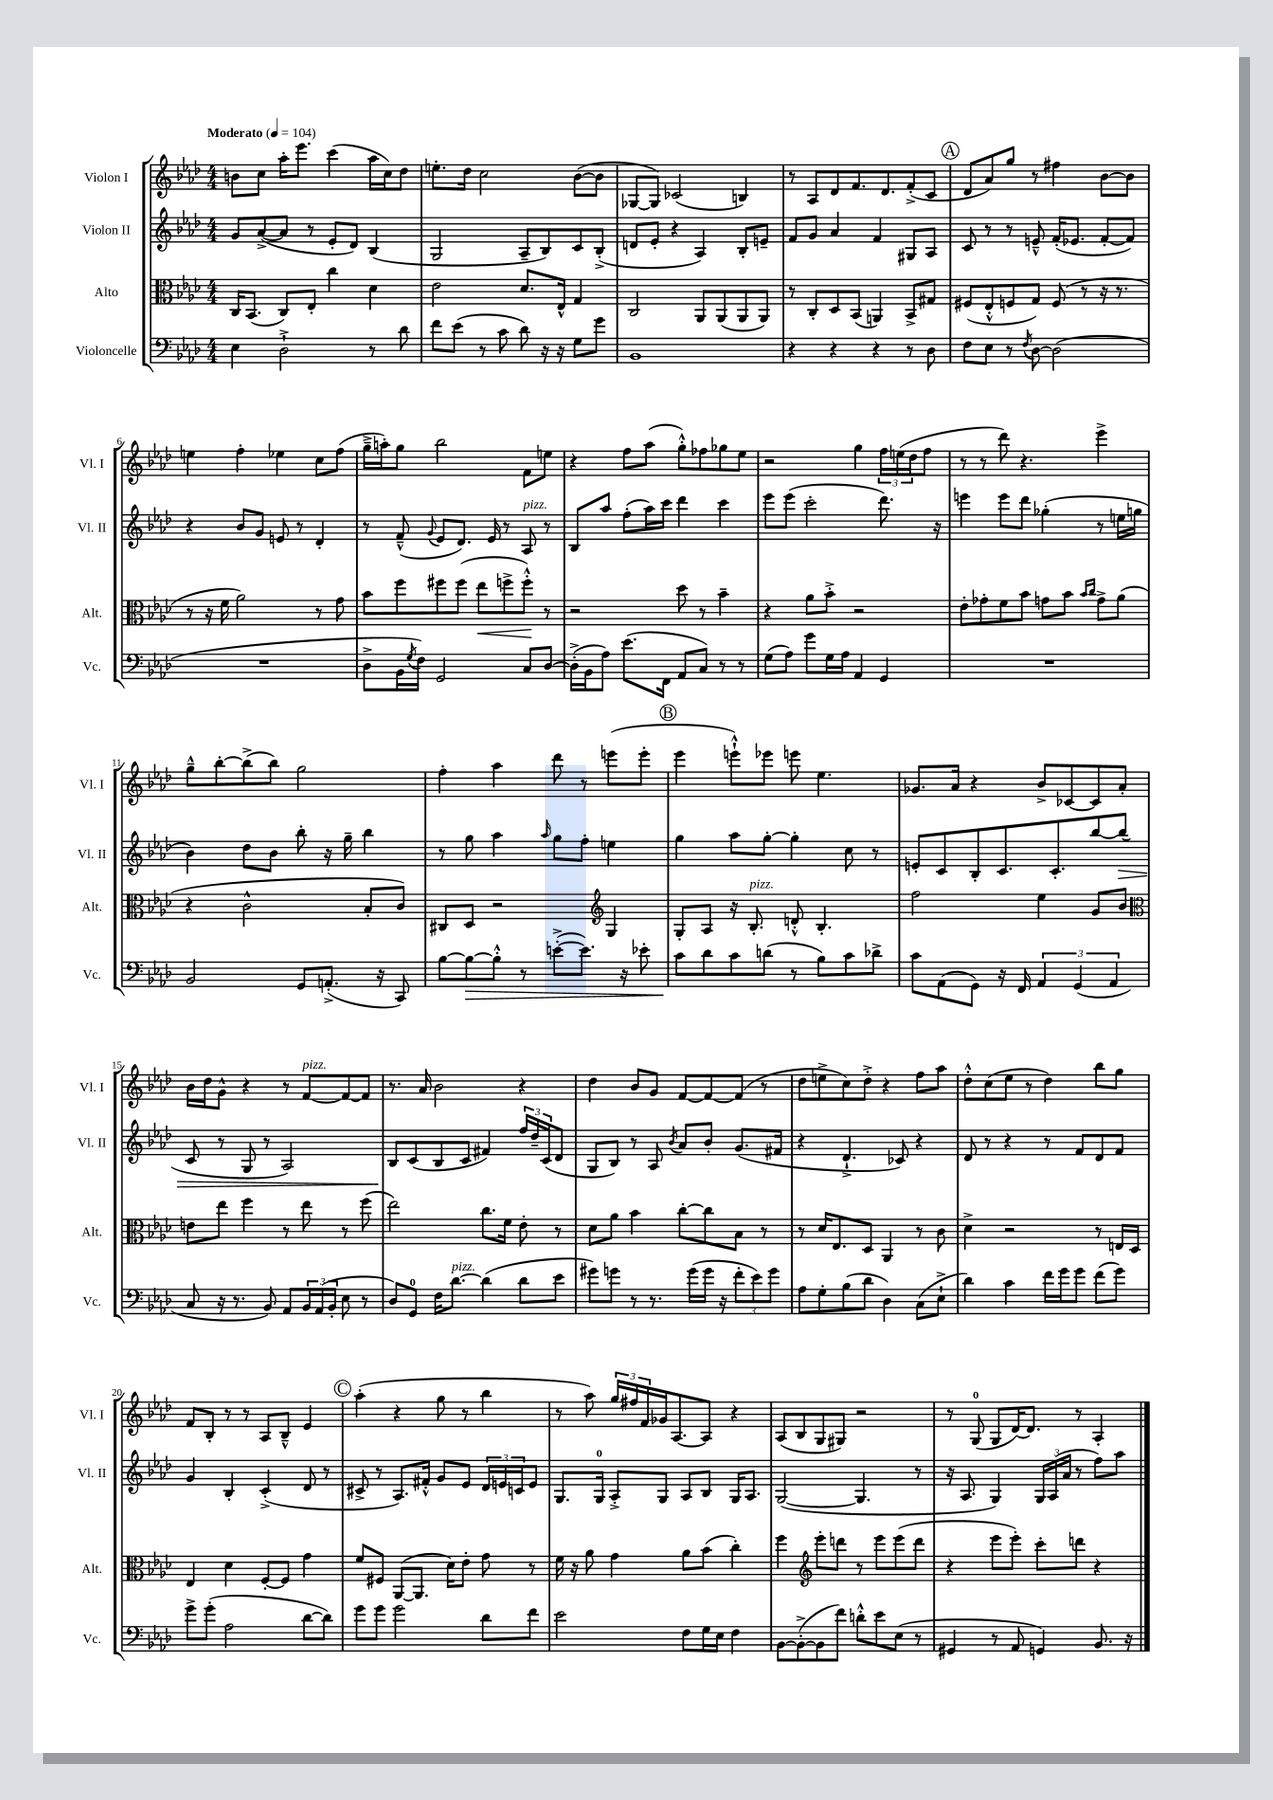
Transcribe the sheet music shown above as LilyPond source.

<<
\new StaffGroup <<
\new Staff = "s0" \with { instrumentName = "Violon I" shortInstrumentName = "Vl. I" } {
    \clef treble \key aes \major \numericTimeSignature \time 4/4 \tempo "Moderato" 4 = 104
    b'8 c''8 aes''16-. ees'''8. c'''4( aes''16 c''16) des''8 |
    e''8.-. des''16 c''2 bes'8~( bes'8 |
    ges8~ ges8) ces'2( b4) |
    r8 aes8 des'8 f'8. des'8. f'8-.->( c'8 |
    \mark \markup { \circle "A" } des'8 aes'8) g''8 r8 fis''4 bes'8~ bes'8 |
    e''4 f''4-. ees''4 c''8 f''8( |
    g''16---> a''16-.) g''8 bes''2 f'8 e''8 |
    r4 f''8 aes''8( g''8-.-^) fes''8 ges''8 ees''8 |
    r2 g''4 \tuplet 3/2 { f''16 e''16( des''16 } f''8 |
    r8 r8 des'''8) r4. ees'''4-> |
    g''8---^ bes''8~-. bes''8->( bes''8) g''2 |
    f''4-. aes''4 des'''8 r8 e'''8( e'''8-. |
    \mark \markup { \circle "B" } ees'''4 e'''8-!-^) ees'''8 e'''8 ees''4. |
    ges'8. aes'16 r4 bes'8-> ces'8~ ces'8 aes'8-. |
    bes'16 des''16 g'8-^ r4 r8 f'8~^\markup { \italic "pizz." } f'8~ f'8 |
    r8. aes'16 bes'2 r4 |
    des''4 bes'8 g'8 f'8~ f'8~ f'8( r8 |
    des''8 e''8-> c''8) des''8-.-> r4 f''8 aes''8 |
    des''8-.-^ c''8( ees''8 r8 des''4) bes''8 g''8 |
    f'8 bes8-. r8 r8 aes8 bes8---^ ees'4 |
    \mark \markup { \circle "C" } aes''4-.( r4 g''8 r8 bes''4 |
    r8 aes''8) \tuplet 3/2 { g''16 fis''16 f'16 } ges'16 aes8.~ aes8 r4 |
    aes8( bes8 g8 gis8) r2 |
    r8 g8-0( g8 des'16~) des'8. r8 aes4-. \bar "|." |
}
\new Staff = "s1" \with { instrumentName = "Violon II" shortInstrumentName = "Vl. II" } {
    \clef treble \key aes \major \numericTimeSignature \time 4/4
    g'8 aes'8~->( aes'8 r8 ees'8-. des'8) bes4( |
    g2 aes8-- bes8) c'8 bes8-.->( |
    d'8 ees'8-. r4 aes4) bes8-. e'8-- |
    f'8 g'8 aes'4 f'4 gis8 aes8 |
    \mark \markup { \circle "A" } c'8 r8 r8 e'8---^ f'16-.( ees'8. f'8~-. f'8) |
    r4 bes'8 g'8 e'8 r8 des'4-. |
    r8 f'8---^( \appoggiatura { g'8 } ees'8 des'8.) ees'16 r8 aes8^\markup { \italic "pizz." } r8 |
    bes8 aes''8 f''8-.( aes''16) c'''16 des'''4 c'''4 |
    ees'''8 ees'''8( c'''2-. des'''8.) r16 |
    e'''4 e'''8 des'''8 ges''4-.( r8 e''16 g''16 |
    bes'4) des''8 bes'8 bes''8-. r16 g''16-- bes''4 |
    r8 g''8 aes''4 \grace { aes''16 } g''8 f''8-. e''4 |
    \mark \markup { \circle "B" } g''4 aes''8 g''8~-. g''4-. c''8 r8 |
    e'8-. c'8 bes8-. c'8. c'8.-. bes''8~ bes''8\>( |
    c'8 r8 g8 r8 aes2) |
    bes8\! c'8( bes8 c'8 fis'4) \tuplet 3/2 { f''16 des''16-- c'16( } des'8 |
    g8 bes8) r8 aes8 \acciaccatura { bes'8 } aes'8 bes'8-. g'8.( fis'16 |
    r4 des'4.-!-> ces'8) r4 |
    des'8 r8 r4 r8 f'8 des'8 f'8 |
    g'4 bes4-. c'4-.->( des'8 r8 |
    \mark \markup { \circle "C" } cis'8-> r8 aes8.) fis'16-.-^ g'8 ees'8 \tuplet 3/2 { des'16 e'16 c'16 } e'8 |
    g8. g16-0 aes8-.-> g8 aes8 bes8 g16 aes8. |
    g2~( g4. r8 |
    r16 aes8. g4) \tuplet 3/2 { g16 aes16( aes'16 } r8 f''8) aes''8 \bar "|." |
}
\new Staff = "s2" \with { instrumentName = "Alto" shortInstrumentName = "Alt." } {
    \clef alto \key aes \major \numericTimeSignature \time 4/4
    c16 bes,8.( c8) ees8-. c''4 des'4 |
    ees'2 des'8. ees16-^ g4 |
    c2 aes,8 aes,8( aes,8 aes,8) |
    r8 c8-. des8 bes,8( a,4) bes,8-> gis8 |
    \mark \markup { \circle "A" } fis8( ees8-.-^ f8 g8) f8( r8 r16 r8. |
    r8 r16 f'16 aes'2) r8 g'8 |
    bes'8 f''8 fis''8 fis''8( ees''8\< f''8-> f''8-.-^\!) r8 |
    r2 des''8 r8 bes'4-- |
    r4 aes'8 bes'8-.-> r2 |
    ees'8-. ges'8-. f'8 bes'8 g'8 bes'8 \grace { bes'16 c''16 } g'8-> aes'8( |
    r4 c'2-^ bes8-. c'8) |
    cis8 des8 r2 \clef treble g4 |
    \mark \markup { \circle "B" } g8-. aes8 r16 bes8.-.^\markup { \italic "pizz." } d'8-.-^ bes4.-. |
    f''2 ees''4 g'8 bes'8 |
    \clef alto e'8 ees''8 f''4 r8 ees''8 r8 f''8( |
    ees''2) c''8. f'16 ees'8-. r8 |
    des'8 aes'8 bes'4 c''8~-. c''8 bes8 r8 |
    r8 des'16 ees8. des8 aes,4 r8 c'8 |
    des'4-> r2 r8 e16 des16 |
    ees4 des'4 f8~-. f8 g'4 |
    \mark \markup { \circle "C" } f'8 fis8 aes,8~( aes,8. des'16) ees'8-. g'8 r8 |
    f'16 r16 aes'8 g'4 aes'8 bes'8( c''4-.) |
    f''4 \clef treble ees'''8-. d'''8 r8 ees'''8 ees'''8( d'''8 |
    r4 ees'''8 ees'''8-.) c'''8-. d'''8 r4 \bar "|." |
}
\new Staff = "s3" \with { instrumentName = "Violoncelle" shortInstrumentName = "Vc." } {
    \clef bass \key aes \major \numericTimeSignature \time 4/4
    ees4 des2-!-> r8 des'8 |
    f'8 ees'8( r8 c'8 des'8) r16 r16 g8 g'8 |
    bes,1 |
    r4 r4 r4 r8 des8 |
    \mark \markup { \circle "A" } f8 ees8 r8 \acciaccatura { f8 } des8~ des2( |
    R1 |
    des8-> bes,16 \acciaccatura { g8 } f16) g,2 c8 des8~ |
    des16-.->( bes,16 aes8) ees'8.( f,16 aes,8 c8) r8 r8 |
    g8( aes8) g'8 g16 aes16 aes,4 g,4 |
    R1 |
    bes,2 g,8 a,8.-.->( r16 c,8) |
    bes8~ bes8~\> bes8-.-^ r8 e'8~-.->( e'8.) r16 ees'8-. |
    \mark \markup { \circle "B" } c'8\! des'8 c'8 d'8( r8 bes8) c'8 des'8-> |
    c'8 aes,8( g,8) r16 f,16 \tuplet 3/2 { aes,4 g,4( aes,4 } |
    c8 r16 r8. bes,8) aes,8 \tuplet 3/2 { bes,16 aes,16( bes,16-. } ees8 r8 |
    des8) g,8-0 f16 des'8.~^\markup { \italic "pizz." } des'4( des'8 ees'8 |
    gis'8) g'8 r8 r8. g'16( g'16 r16 \tuplet 3/2 { f'8-. ees'8) g'8 } |
    aes8 g8-. bes8( des'8 des4) c8( ees8-!-> |
    des'4) c'4 f'16 g'16 g'8 f'8( g'8) |
    g'8-> g'8-.( aes2 des'8~ des'8) |
    \mark \markup { \circle "C" } g'8 g'8 g'2 des'8 f'8 |
    ees'2 f8 g16 ees16 f4 |
    bes,8~ bes,8~-.->( bes,8 f'8) d'8-.-^ ees'8 ees8( r8 |
    gis,4 r8 aes,8 g,4) bes,8. r16 \bar "|." |
}
>>
>>
